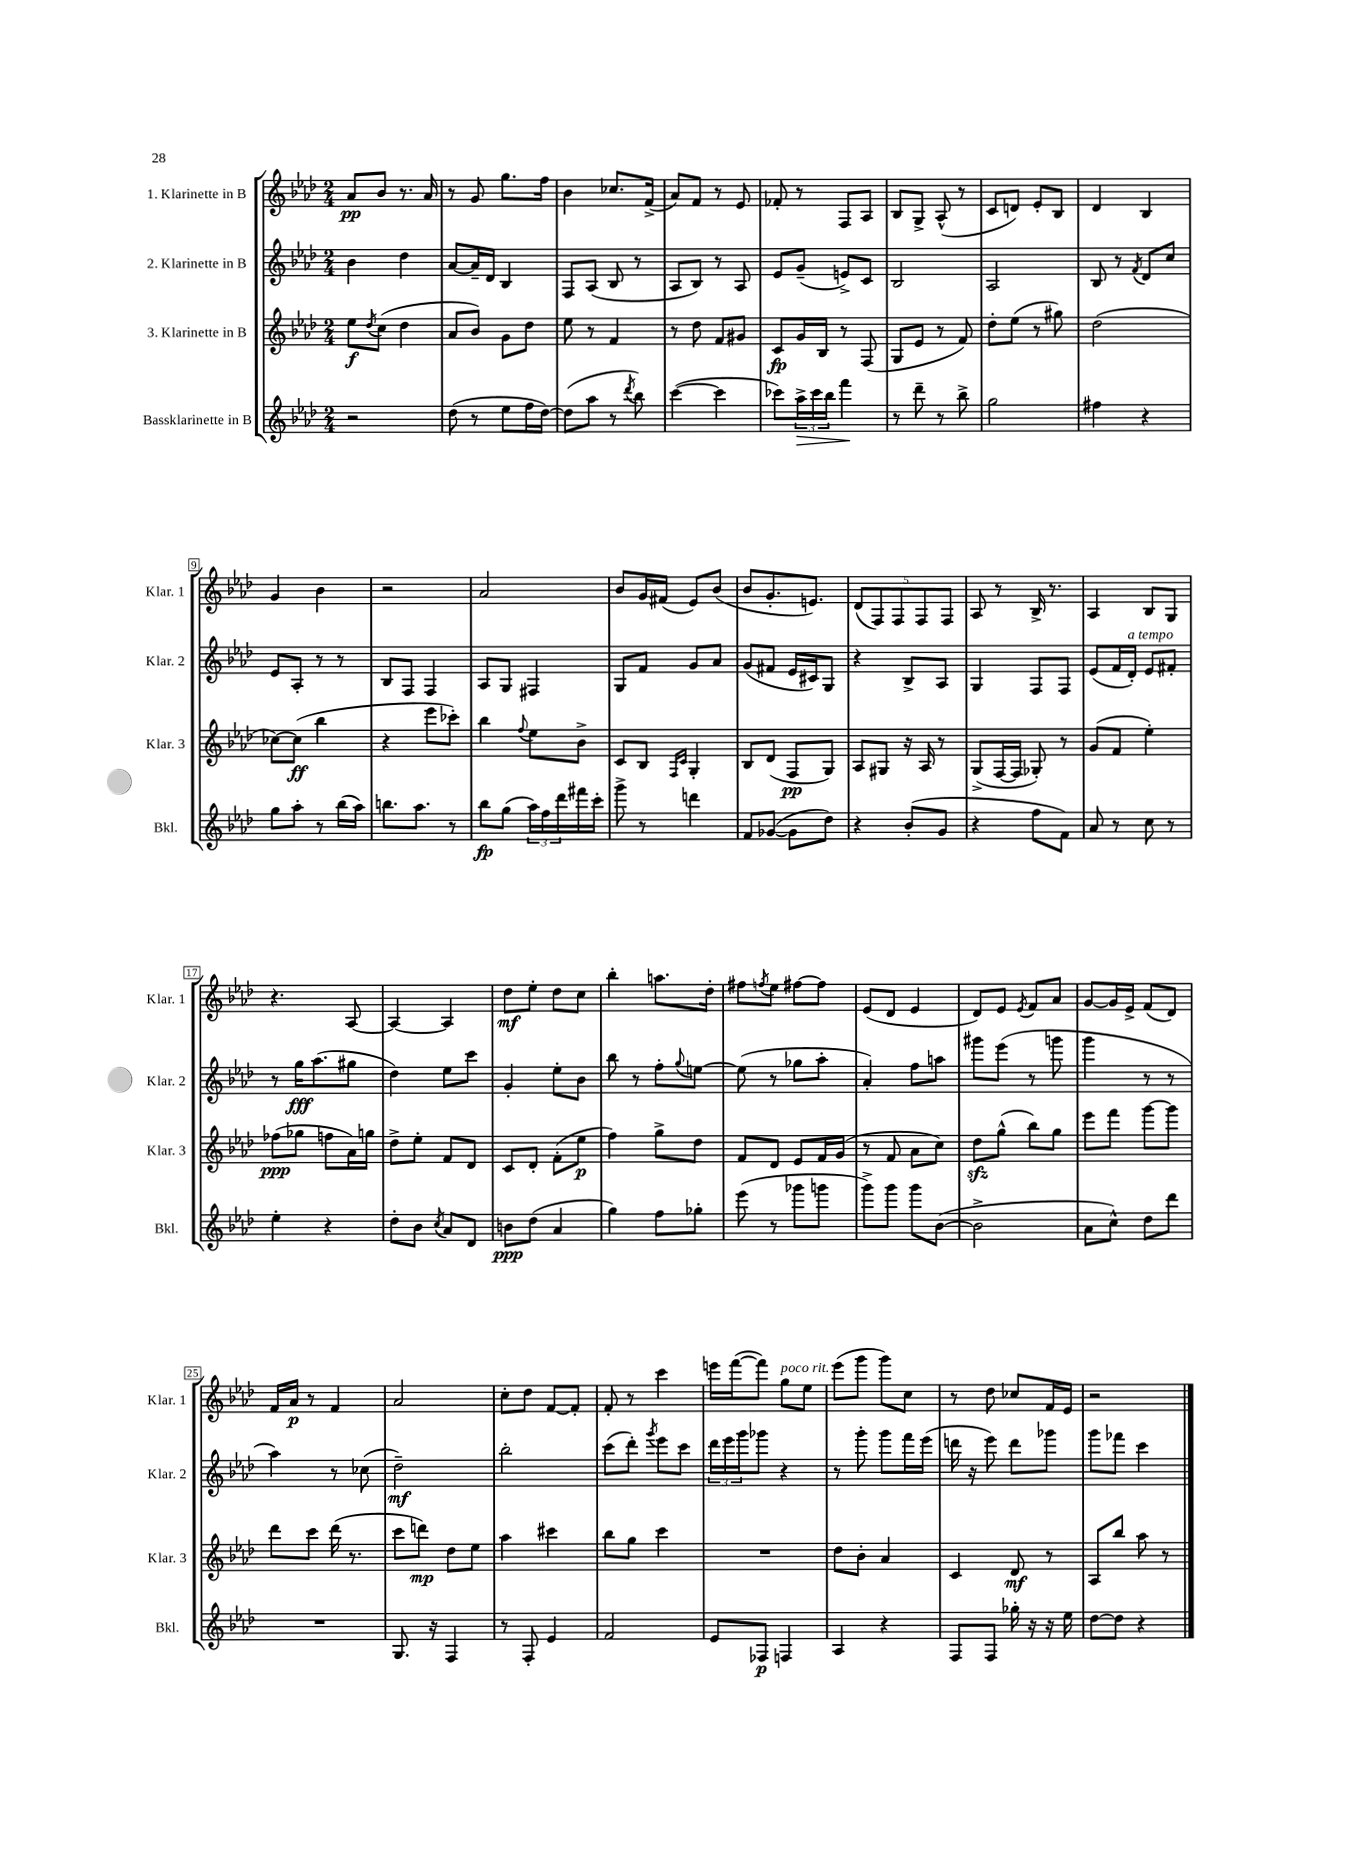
<<
\new StaffGroup <<
\new Staff = "s0" \with { instrumentName = "1. Klarinette in B" shortInstrumentName = "Klar. 1" } {
    \clef treble \key aes \major \numericTimeSignature \time 2/4
    aes'8\pp bes'8 r8. aes'16 |
    r8 g'8 g''8. f''16 |
    bes'4 ces''8. f'16->( |
    aes'8) f'8 r8 ees'8 |
    fes'8-. r8 f8 aes8 |
    bes8 g8-> aes8-^( r8 |
    c'8 d'8) ees'8-. bes8 |
    des'4 bes4 |
    g'4 bes'4 |
    r2 |
    aes'2 |
    bes'8 g'16 fis'16( ees'8) bes'8( |
    bes'8 g'8.-. e'8.) |
    \tuplet 5/4 { des'8( f8) f8 f8 f8 } |
    aes8 r8 bes16-> r8. |
    aes4 bes8 g8 |
    r4. aes8~ |
    aes4~ aes4 |
    des''8\mf ees''8-. des''8 c''8 |
    bes''4-. a''8. des''16-. |
    fis''8 \acciaccatura { f''8 } ees''8 fis''8~ fis''8 |
    ees'8( des'8 ees'4 |
    des'8) ees'8 \acciaccatura { ees'8 } f'8 aes'8 |
    g'8~ g'16 ees'16-> f'8( des'8) |
    f'16 aes'16\p r8 f'4 |
    aes'2 |
    c''8-. des''8 f'8~ f'8-. |
    f'8-. r8 c'''4 |
    e'''16 f'''16~( f'''8) g''8^\markup { \italic "poco rit." } ees''8 |
    ees'''8( g'''8 g'''8) c''8 |
    r8 des''8 ces''8 f'16 ees'16 |
    r2 \bar "|." |
}
\new Staff = "s1" \with { instrumentName = "2. Klarinette in B" shortInstrumentName = "Klar. 2" } {
    \clef treble \key aes \major \numericTimeSignature \time 2/4
    bes'4 des''4 |
    aes'8~ aes'16-- des'16 bes4 |
    f8 aes8( bes8 r8 |
    aes8 bes8) r8 aes8 |
    ees'8 g'8--( e'8->) c'8 |
    bes2 |
    aes2 |
    bes8 r8 \acciaccatura { f'8 } des'8 c''8 |
    ees'8 aes8-. r8 r8 |
    bes8 f8 f4 |
    aes8 g8 fis4 |
    g8 f'8 g'8 aes'8 |
    g'8( fis'8 ees'16 cis'16) g8 |
    r4 bes8-> aes8 |
    g4 f8 f8 |
    ees'8( f'16 des'16-.^\markup { \italic "a tempo" }) ees'8 fis'8-. |
    r8 g''16\fff aes''8.( gis''8 |
    des''4) ees''8 c'''8 |
    g'4-. ees''8-. bes'8 |
    bes''8 r8 f''8-. \appoggiatura { g''8 } e''8~ |
    e''8( r8 ges''8 aes''8-. |
    aes'4-.) f''8 a''8 |
    gis'''8 ees'''8( r8 g'''8 |
    g'''4 r8 r8 |
    aes''4) r8 ces''8( |
    des''2--\mf) |
    bes''2-. |
    c'''8( des'''8-.) \acciaccatura { g'''8 } ees'''8 c'''8 |
    \tuplet 3/2 { des'''16 ees'''16 g'''16 } ges'''8 r4 |
    r8 g'''8-. g'''8 f'''16 ees'''16( |
    d'''16 r16 ees'''8) d'''8 ges'''8 |
    g'''8 fes'''8 c'''4 \bar "|." |
}
\new Staff = "s2" \with { instrumentName = "3. Klarinette in B" shortInstrumentName = "Klar. 3" } {
    \clef treble \key aes \major \numericTimeSignature \time 2/4
    ees''8\f \acciaccatura { des''8 } c''8( des''4 |
    aes'8 bes'8) g'8 des''8 |
    ees''8 r8 f'4 |
    r8 des''8 f'8 gis'8 |
    c'8\fp g'16 bes16 r8 f8( |
    g8 ees'8 r8 f'8) |
    des''8-. ees''8( r8 gis''8) |
    des''2( |
    ces''8~) ces''8\ff( bes''4 |
    r4 ees'''8 ces'''8-.) |
    bes''4 \appoggiatura { f''8 } ees''8 bes'8-> |
    c'8 bes8 \grace { f16 c'16 } g4-. |
    bes8 des'8( f8\pp g8) |
    aes8 gis8 r16 aes16 r8 |
    g8->( f16~ f16 ges8-.) r8 |
    g'8( f'8 ees''4-.) |
    fes''8\ppp( ges''8 f''8 aes'16) g''16 |
    des''8-> ees''8-. f'8 des'8 |
    c'8 des'8-. f'8-.( ees''8\p |
    f''4) g''8-> des''8 |
    f'8 des'8 ees'8 f'16 g'16( |
    r8 f'8 aes'8 c''8) |
    des''8\sfz g''8-^( bes''8) g''8 |
    ees'''8 f'''8 g'''8~ g'''8 |
    des'''8 c'''8 des'''16( r8. |
    c'''8 d'''8\mp) des''8 ees''8 |
    aes''4 cis'''4 |
    bes''8 g''8 c'''4 |
    R2 |
    des''8 bes'8-. aes'4 |
    c'4 des'8\mf r8 |
    aes8 bes''8 aes''8 r8 \bar "|." |
}
\new Staff = "s3" \with { instrumentName = "Bassklarinette in B" shortInstrumentName = "Bkl." } {
    \clef treble \key aes \major \numericTimeSignature \time 2/4
    r2 |
    des''8( r8 ees''8 f''16 des''16~) |
    des''8( aes''8 r8 \acciaccatura { des'''8 } bes''8) |
    c'''4~( c'''4 |
    ces'''8) \tuplet 3/2 { aes''16->\> ces'''16 bes''16 } f'''4\! |
    r8 des'''8-- r8 bes''8-> |
    g''2 |
    fis''4 r4 |
    g''8 aes''8-. r8 bes''16( aes''16) |
    b''8. aes''8. r8 |
    bes''8\fp g''8( \tuplet 3/2 { aes''16) f''16 des'''16 } fis'''16 c'''16-. |
    g'''8-> r8 d'''4 |
    f'8 ges'8~( ges'8 des''8) |
    r4 bes'8-.( g'8 |
    r4 f''8 f'8) |
    aes'8 r8 c''8 r8 |
    ees''4-. r4 |
    des''8-. bes'8 \acciaccatura { c''8 } aes'8 des'8 |
    b'8\ppp des''8( aes'4 |
    g''4) f''8 ges''8-. |
    ees'''8( r8 ges'''8 g'''8 |
    g'''8->) g'''8 g'''8 bes'8~( |
    bes'2-> |
    aes'8 c''8-^) des''8 des'''8 |
    R2 |
    g8. r16 f4 |
    r8 f8-. ees'4 |
    f'2 |
    ees'8 fes8\p f4 |
    aes4 r4 |
    f8 f8 ges''16-. r16 r16 ees''16 |
    des''8~ des''8 r4 \bar "|." |
}
>>
>>
\layout { \context { \Score \override BarNumber.stencil = #(make-stencil-boxer 0.1 0.3 ly:text-interface::print) } }
